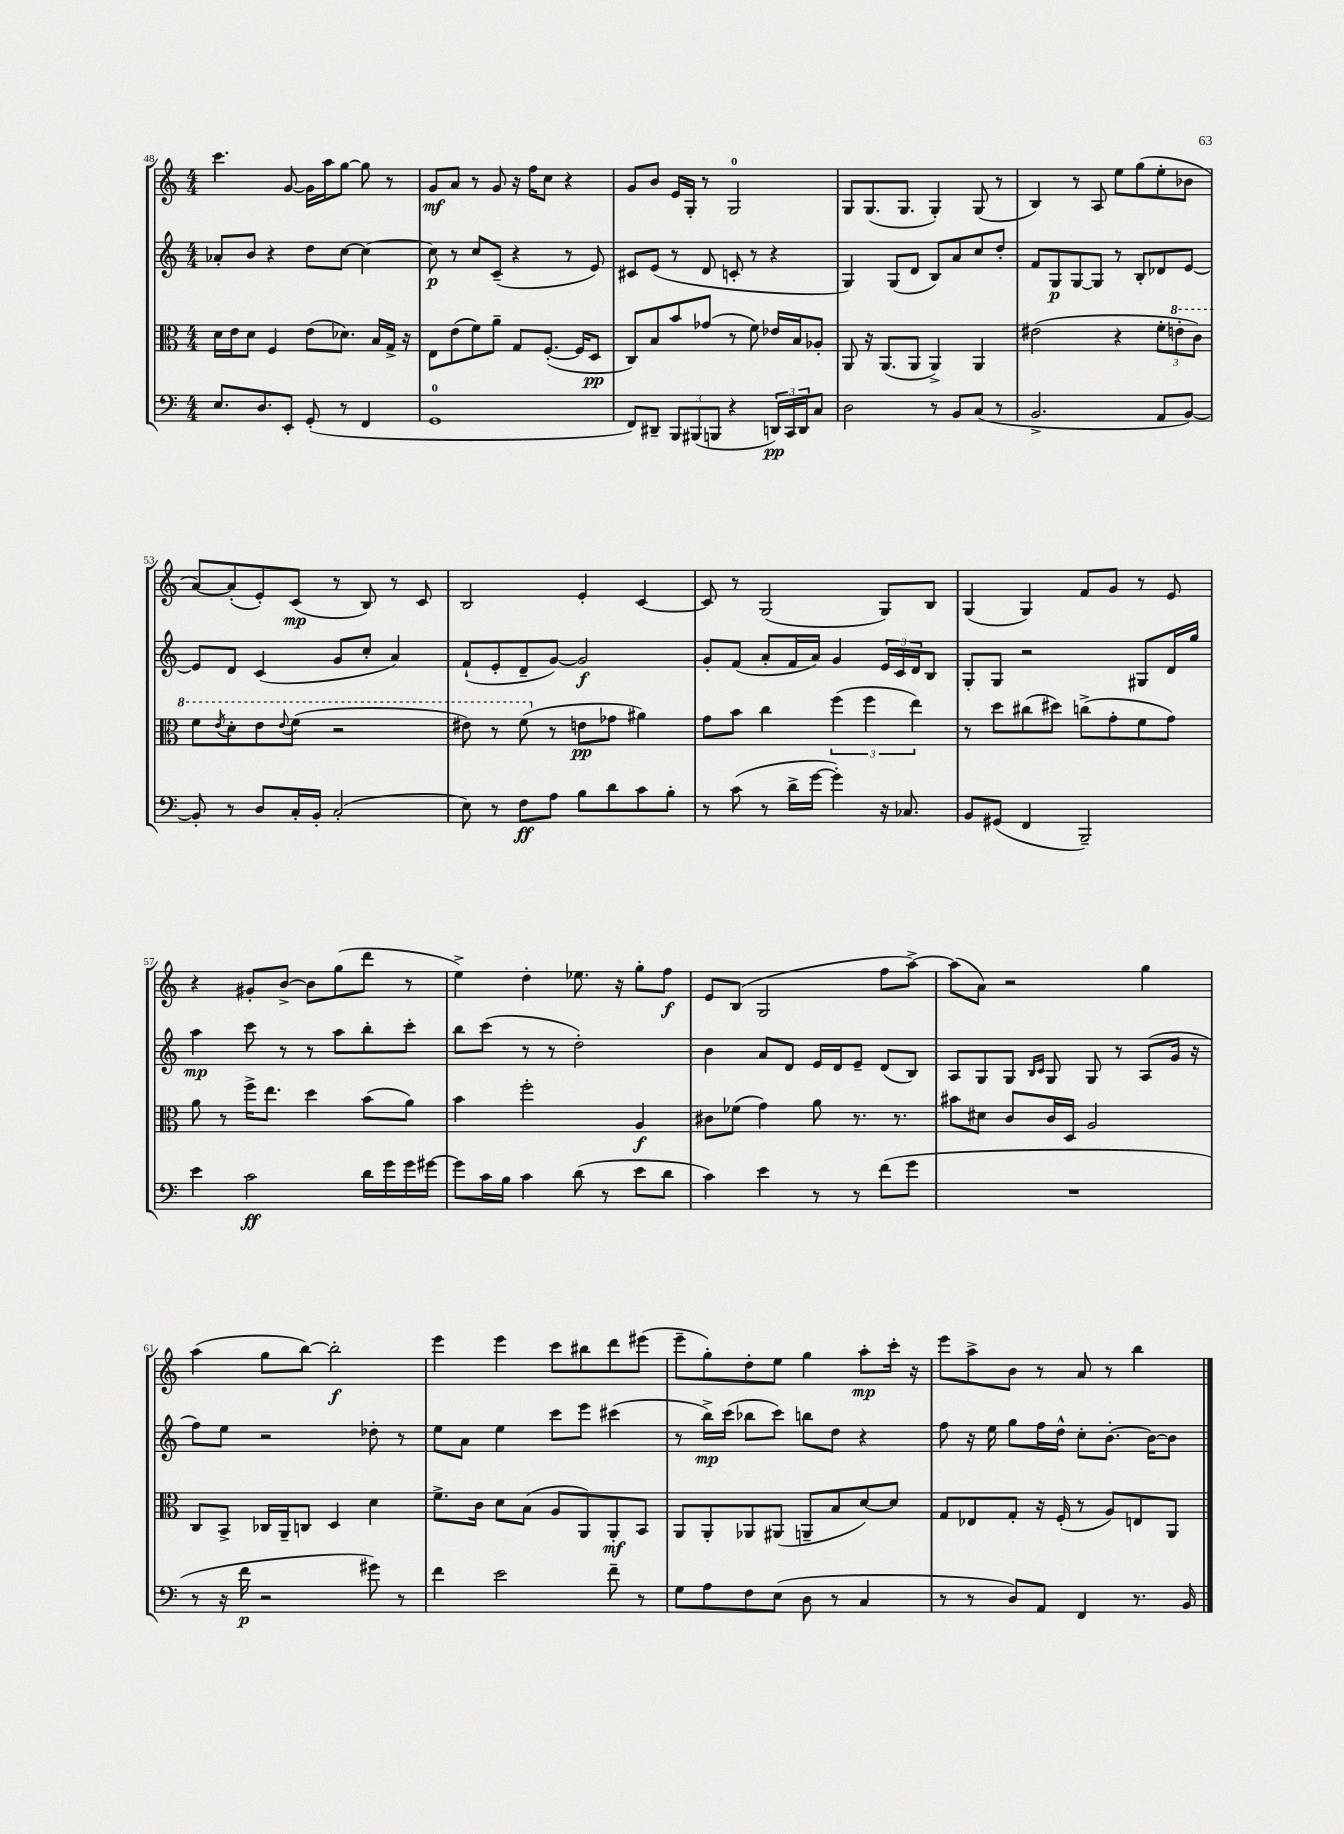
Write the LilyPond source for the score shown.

<<
\new StaffGroup <<
\new Staff = "s0" {
    \clef treble \key c \major \numericTimeSignature \time 4/4
    c'''4. g'8~ g'16 a''16 g''8~ g''8 r8 |
    g'8\mf a'8 r8 g'8 r16 f''16 c''8 r4 |
    g'8 b'8 e'16 g16-. r8 g2-0 |
    g8 g8.( g8. g4-.) g8( r8 |
    b4) r8 a8 e''8 g''8( e''8-. bes'8 |
    a'8~) a'8-.( e'8-.) c'8\mp( r8 b8) r8 c'8 |
    b2 e'4-. c'4~ |
    c'8 r8 g2( g8) b8 |
    g4( g4) f'8 g'8 r8 e'8 |
    r4 gis'8-. b'8~-> b'8 g''8( d'''8 r8 |
    e''4->) d''4-. ees''8. r16 g''8-. f''8\f |
    e'8 b8( g2 f''8 a''8~->) |
    a''8( a'8) r2 g''4 |
    a''4( g''8 b''8~) b''2-.\f |
    e'''4 e'''4 c'''8 bis''8 d'''8 eis'''8( |
    e'''8-- g''8-.) d''8-. e''8 g''4 a''8-.\mp c'''16-. r16 |
    e'''8 a''8-> b'8 r8 a'8 r8 b''4 \bar "|." |
}
\new Staff = "s1" {
    \clef treble \key c \major \numericTimeSignature \time 4/4
    aes'8-. b'8 r4 d''8 c''8~ c''4~ |
    c''8\p r8 c''8 c'8--( r4 r8 e'8) |
    cis'8 e'8( r8 d'8 c'8-. r8 r4 |
    g4) g8( d'8 b8) a'8 c''8 d''8-. |
    f'8 g8\p g8~ g8 r8 b8-. des'8 e'8~ |
    e'8 d'8 c'4( g'8 c''8-. a'4) |
    f'8-!( e'8-. d'8-- g'8~) g'2\f |
    g'8-. f'8( a'8-. f'16 a'16) g'4 \tuplet 3/2 { e'16 c'16 d'16 } b8 |
    g8-. g8 r2 gis8 d'16 g''16 |
    a''4\mp c'''8 r8 r8 a''8 b''8-. c'''8-. |
    b''8 c'''8( r8 r8 d''2-.) |
    b'4 a'8 d'8 e'16 d'16 e'8-- d'8( b8) |
    a8 g8 g8 \grace { b16 c'16 } g8 g8 r8 a8( g'16 r16 |
    f''8) e''8 r2 des''8-. r8 |
    e''8 a'8 e''4 c'''8 e'''8 cis'''4( |
    r8 b''16->\mp) c'''16( bes''8 c'''8) b''8 d''8 r4 |
    f''8 r16 e''16 g''8 f''16 d''16-^ c''8-. b'8.~-. b'16~ b'8 \bar "|." |
}
\new Staff = "s2" {
    \clef alto \key c \major \numericTimeSignature \time 4/4
    d'16 e'16 d'8 f4 e'8( des'8.) b16 g16-> r16 |
    e8 e'8( f'8) a'8-- g8 f8.~-.( f16 d8\pp |
    c8) b8 b'8 ges'8( r8 f'8) ees'16 b16 aes8-. |
    a,8 r16 a,8.( a,8 a,4->) a,4 |
    eis'2( r4 \tuplet 3/2 { f'8-. \ottava #1 e''!8-. c''8) } |
    f''8 \acciaccatura { e''8 } d''8-. e''8 \appoggiatura { e''8 } f''8( r2 |
    eis''8) r8 f''8( \ottava #0 r8 e'!8\pp ges'8 ais'4) |
    g'8 b'8 c''4 \tuplet 3/2 { f''4( f''4 e''4) } |
    r8 d''8 cis''8( dis''8) c''8->( g'8-. f'8 g'8) |
    a'8 r8 f''16-> e''8. d''4 b'8( a'8) |
    b'4 f''2-. a4\f |
    cis'8 fes'8( g'4) a'8 r8. r8. |
    bis'8 dis'8 c'8 c'16 d16 a2 |
    c8 b,8-> ces16 a,16-- c8 d4 d'4 |
    f'8.-> c'16 d'8 b8( a8 a,8) a,8-.\mf b,8 |
    a,8 a,8-. aes,8 ais,8( a,8-- b8 d'8~) d'8 |
    g8 ees8 g8-. r16 f16-.( r8 a8) e8 a,8 \bar "|." |
}
\new Staff = "s3" {
    \clef bass \key c \major \numericTimeSignature \time 4/4
    e8. d8. e,8-. g,8-.( r8 f,4 |
    g,1-0 |
    f,8) dis,8-- \tuplet 3/2 { b,,8 bis,,8( b,,8 } r4 \tuplet 3/2 { d,16\pp) c,16 d,16 } c8 |
    d2 r8 b,8 c8( r8 |
    b,2.-> a,8 b,8~) |
    b,8-. r8 d8 c16-. b,16-. c2-.( |
    e8) r8 f8\ff a8 b8 d'8 c'8 b8-. |
    r8 c'8( r8 d'16-> g'16~ g'4-.) r16 ces8. |
    b,8 gis,8( f,4 b,,2--) |
    e'4 c'2\ff d'16 g'16 g'16 gis'16~ |
    gis'8 c'16 b16 c'4 d'8( r8 e'8 d'8 |
    c'4) e'4 r8 r8 f'8( g'8 |
    R1 |
    r8 r16 f'16\p r2 gis'8) r8 |
    f'4 e'2 f'8-- r8 |
    g8 a8 f8 e8( d8 r8 c4 |
    r8 r8 d8) a,8 f,4 r8. b,16 \bar "|." |
}
>>
>>
\layout { \context { \Score currentBarNumber = #48 } }
